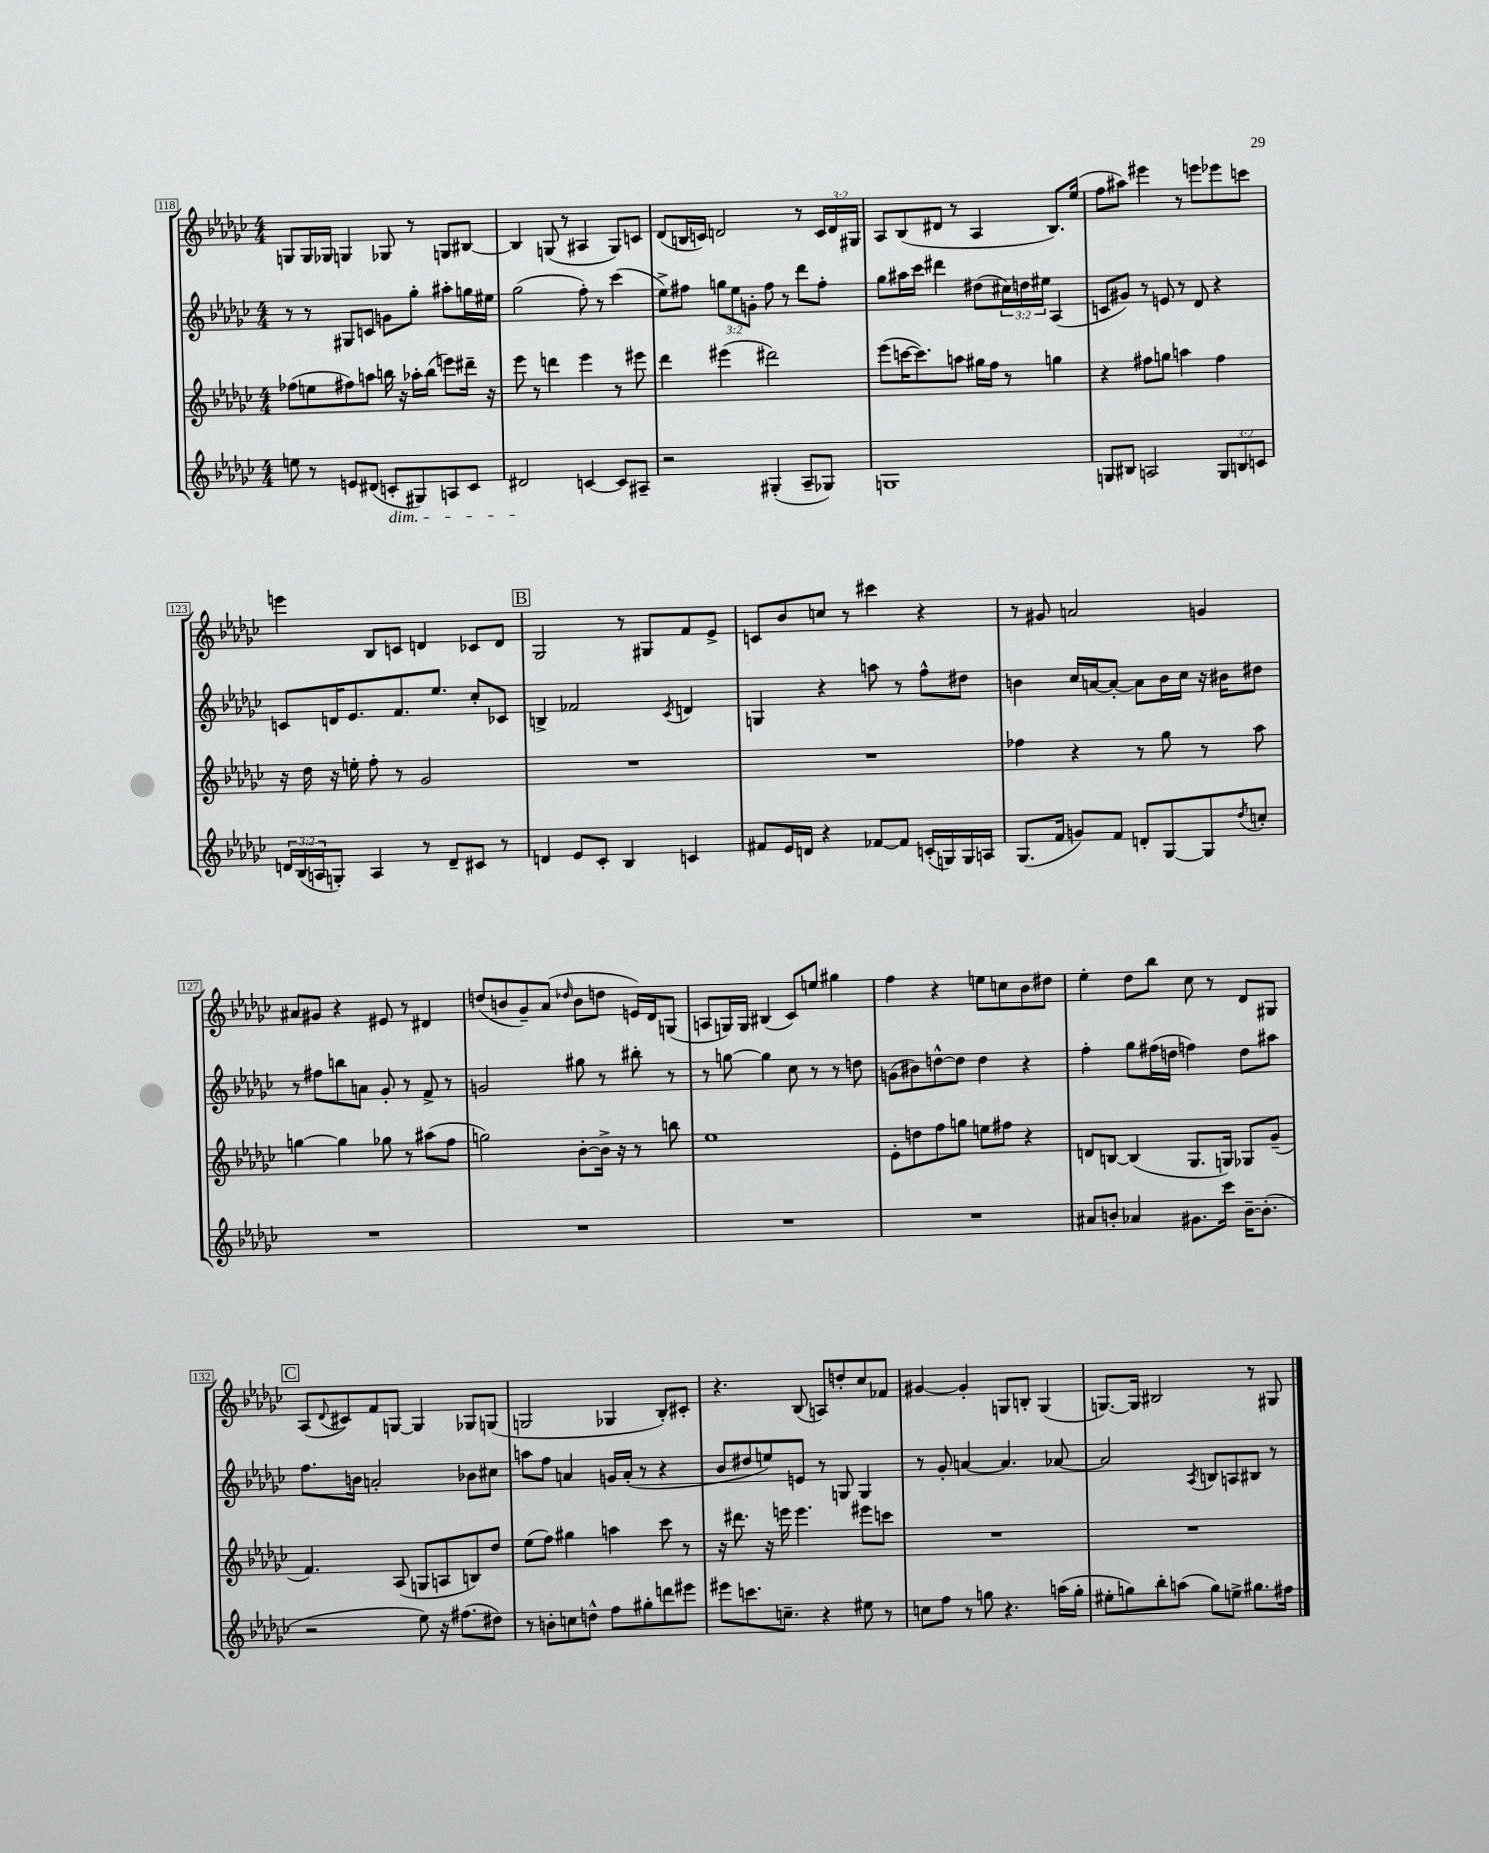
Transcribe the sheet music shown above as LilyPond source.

<<
\new StaffGroup <<
\new Staff = "s0" {
    \clef treble \key ges \major \numericTimeSignature \time 4/4 \override Staff.TupletNumber.text = #tuplet-number::calc-fraction-text
    g8 g16 ges16 g4 ges8 r8 g8 bis8~ |
    bis4 g8( r8 ais4 g8) c'8 |
    des'8( b16 c'16) d'2 r8 \tuplet 3/2 { c'16 d'16 gis16 } |
    aes8 bes8( dis'8 r8 aes4 bes8.) ees''16( |
    f''8 ais''8) eis'''4 r8 e'''8 ees'''8 c'''8 |
    e'''4 bes8 c'8 d'4 ces'8 d'8 |
    \mark \markup { \box "B" } ges2 r8 gis8 f'8 ees'8-> |
    c'8 bes'8 c''8 r8 cis'''4 r4 |
    r8 gis'8 a'2 g'4 |
    ais'8 gis'8 r4 eis'8 r8 dis'4 |
    d''8( b'8 ges'8--) aes'8( \grace { des''16 } b'8 d''8 e'16) des'16 g8( |
    a8 g16) g16 bis4( ces'8) e''8 gis''4 |
    f''4 r4 e''8 c''8 bes'8 dis''8 |
    ees''4-. des''8 bes''8 ces''8 r8 des'8 gis8 |
    \mark \markup { \box "C" } aes8( \appoggiatura { des'8 } cis'8) f'8 g8~ g4 ges8 g8( |
    g2 ges4 bes8-.) cis'8-. |
    r4. bes8( a8) d''8-. ces''8 fes'8 |
    gis'4~ gis'4-. g8 b8-. g4( |
    g8.~) g16 bis2 r8 gis8 \bar "|." |
}
\new Staff = "s1" {
    \clef treble \key ges \major \numericTimeSignature \time 4/4 \override Staff.TupletNumber.text = #tuplet-number::calc-fraction-text
    r8 r8 gis8 c'8 g'8 ges''8-. ais''8-. g''16 eis''16 |
    ges''2( f''8-.) r8 ces'''4( |
    ees''8->) fis''8 \tuplet 3/2 { g''8 ees''8 g'8-. } fis''8 r8 des'''8 fis''8-. |
    ges''8 ais''16 ces'''16 dis'''4 dis''8( \tuplet 3/2 { cis''16) d''16 eis''16 } aes4( |
    c'8 gis'8) r8 e'8 r8 des'8 r4 |
    c'8 d'16 ees'8. f'8. ees''8. ces''8-. ces'8 |
    \mark \markup { \box "B" } b4-> fes'2 \acciaccatura { ces'8 } d'4 |
    g4 r4 a''8 r8 f''8-^ dis''8 |
    b'4 ces''16 a'16~ a'8~-. a'8 b'16 ces''16 r16 bis'16 dis''8 |
    r8 fis''8 b''8 a'8 ges'8-. r8 f'8-> r8 |
    g'2 gis''8 r8 bis''8-. r8 |
    r8 g''8~ g''4 ces''8 r8 r8 d''8 |
    g'8( bis'8) d''8~-^ d''8 d''4 r4 |
    f''4-. ges''8 fis''16( d''16 f''4) d''8 ais''8 |
    \mark \markup { \box "C" } f''8. b'16 a'2-. bes'8 cis''8 |
    a''8 f''8 a'4 g'16 a'16-.( r8 r4 |
    bes'8 dis''8 e''8) e'8 r8 g8 g4 |
    r8 ges'8-. a'4~ a'4. aes'8~ |
    aes'2 \acciaccatura { aes8 } b8 a8 bis8 r8 \bar "|." |
}
\new Staff = "s2" {
    \clef treble \key ges \major \numericTimeSignature \time 4/4
    fes''8( e''8 fis''8) a''8 b''16 r16 aes''16-. b''16( e'''8) dis'''16-- r16 |
    ees'''8 r8 d'''4 ees'''4 r8 eis'''8 |
    des'''4 eis'''4( dis'''2) |
    ees'''8( c'''16~ c'''8.) a''8 gis''16 f''16 r8 g''4 |
    r4 fis''8 g''8 a''4 fis''4 |
    r16 des''16 r16 e''16-. f''8-. r8 ges'2 |
    \mark \markup { \box "B" } R1 |
    R1 |
    fes''4 r4 r8 ges''8 r8 aes''8 |
    g''4~ g''4 ges''8 r8 ais''8( f''8 |
    g''2) bes'8~-. bes'16-> r16 r8 b''8 |
    ees''1 |
    ees'8-. d''8 f''8 g''8 e''8 fis''8 r4 |
    d'8 b8~ b4( ges8. g16) ges8 ges'8--( |
    \mark \markup { \box "C" } f'4.) aes8( g8 a8 b8) des''8 |
    ees''8( f''8) gis''4 a''4 ces'''8 r8 |
    r16 dis'''8. r16 e'''16 e'''4. eis'''8 c'''8 |
    R1 |
    R1 \bar "|." |
}
\new Staff = "s3" {
    \clef treble \key ges \major \numericTimeSignature \time 4/4 \override Staff.TupletNumber.text = #tuplet-number::calc-fraction-text
    e''8 r8 e'8 dis'8( c'8-.\dim gis8) a8 c'8 |
    dis'2\! c'4~ c'8 ais8-- |
    r2 gis4-.( aes8-- ges8) |
    g1 |
    g8 bis8 a2 \tuplet 3/2 { g8 b8 c'8 } |
    \tuplet 3/2 { d'16 bes16( a16 } g8-.) a4 r8 d'8-- cis'8 r8 |
    \mark \markup { \box "B" } d'4 ees'8 ces'8-. bes4 c'4 |
    fis'8 ees'16 d'16 r4 fes'8~ fes'8 c'16-.( g16) g16 a16 |
    ges8.( f'16 g'8) f'8 d'8-. ges8~ ges8 \acciaccatura { des''8 } c''8-. |
    R1 |
    R1 |
    R1 |
    R1 |
    ais'8 b'8-. aes'4 gis'8. ces'''16 b'16~-- b'8.-.( |
    \mark \markup { \box "C" } r2 ees''8) r16 fis''8.( dis''8) |
    r8 b'8-. c''8 d''8-^ f''8 gis''8-. d'''8 eis'''8 |
    eis'''8 c'''8. c''8.-- r4 eis''8 r8 |
    c''8 f''8 r8 g''8 r4. a''16( g''16-. |
    eis''8-. g''8) bes''8-. a''8( g''8) e''8-> gis''8. fis''16 \bar "|." |
}
>>
>>
\layout { \context { \Score currentBarNumber = #118 \override BarNumber.stencil = #(make-stencil-boxer 0.1 0.3 ly:text-interface::print) } }
